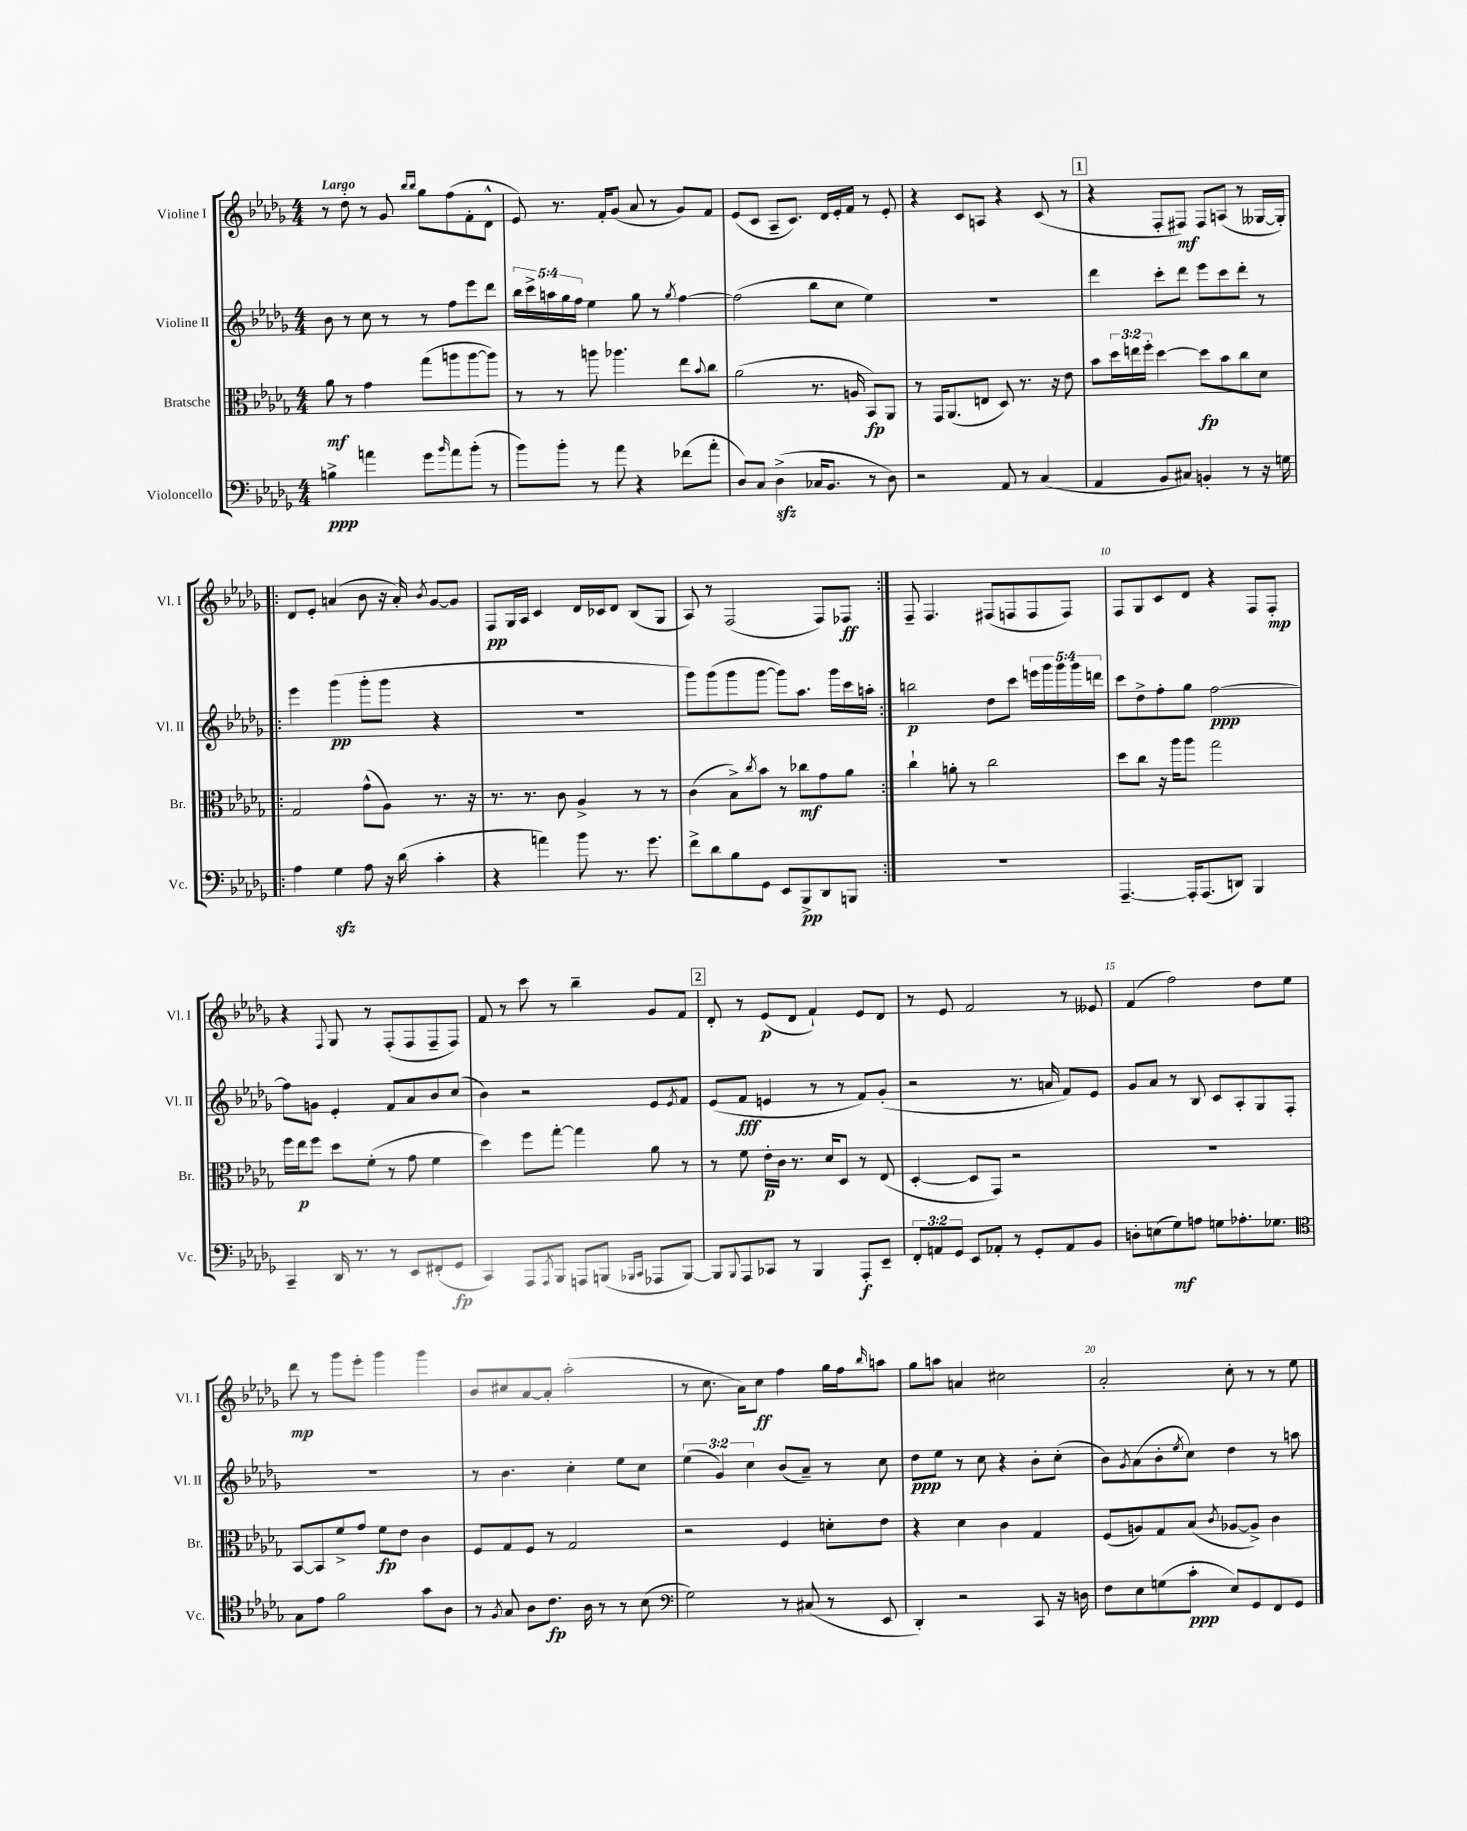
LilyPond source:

<<
\new StaffGroup <<
\new Staff = "s0" \with { instrumentName = "Violine I" shortInstrumentName = "Vl. I" } {
    \clef treble \key des \major \numericTimeSignature \time 4/4 \tempo "Largo"
    r8 des''8-. r8 ges'8 \grace { bes''16 bes''16 } ges''8 f''8( f'8-. des'8-^ |
    ees'8) r8. f'16-. ges'8( aes'8 r8 ges'8) f'8 |
    ees'8( c'8 aes8-- c'8.) des'16 ees'16-. f'16 r8 ees'8-. |
    r4 c'8 a8 r4 c'8( r8 |
    \mark \markup { \box "1" } r4 f8-. fis8\mf) fis8 a8( r8 geses16~ geses16-.) |
    \repeat volta 2 { des'8 ees'8-. a'4( bes'8 r16 a'16-.) \acciaccatura { bes'8 } ges'8~ ges'8 |
    f8\pp ges16 aes16 c'4 des'16 ces'16 des'8 bes8( ges8 |
    aes8) r8 f2( f8) fes8\ff | }
    f8-- f4. fis8( f8 f8 f8) |
    f8 ges8 c'8 des'8 r4 f8 f8-.\mp |
    r4 \appoggiatura { f8 } ges8 r8 f8-.( f8 f8-- f8) |
    f'8 r8 c'''8 r8 bes''4-- ges'8 f'8 |
    \mark \markup { \box "2" } des'8-. r8 ees'8\p( des'8 f'4-!) ees'8 des'8 |
    r8 ees'8 f'2 r8 eeses'8 |
    f'4( f''2) des''8 ees''8 |
    des'''8\mp r8 ges'''8 ees'''8-. ges'''4 ges'''4 |
    bes'8 cis''8 aes'8~ aes'8-. aes''2-.( |
    r8 c''8. aes'16) c''8\ff f''4 ges''16 f''16 \grace { bes''16 } a''8 |
    ges''8 a''8 a'4 cis''2 |
    aes'2-. c''8-. r8 r8 ees''8 \bar "|." |
}
\new Staff = "s1" \with { instrumentName = "Violine II" shortInstrumentName = "Vl. II" } {
    \clef treble \key des \major \numericTimeSignature \time 4/4 \override Staff.TupletNumber.text = #tuplet-number::calc-fraction-text
    bes'8 r8 c''8 r8 r8 f''8 ees'''8 des'''8 |
    \tuplet 5/4 { bes''16 c'''16-> a''16 ges''16 f''16 } ees''4 ges''8 r8 \acciaccatura { ges''8 } f''4~ |
    f''2( bes''8 c''8 ees''4) |
    R1 |
    \mark \markup { \box "1" } des'''4 c'''8-. des'''8 ees'''8 c'''8 des'''8-. r8 |
    \repeat volta 2 { ees'''4 ges'''4\pp( ges'''8-. ges'''8 r4 |
    R1 |
    ges'''8) ges'''8( ges'''8 ges'''8~ ges'''8) aes''8. ges'''16 c'''16 a''16-. | }
    b''2\p des''8 c'''8 \tuplet 5/4 { e'''16 ges'''16 ges'''16 ges'''16 d'''16 } |
    c'''8 des''8-> f''8-. ges''8 f''2~\ppp |
    f''8 g'8 ees'4-. f'8 aes'8 bes'8 c''8( |
    bes'4) r2 ees'8 \acciaccatura { ees'8 } f'8 |
    \mark \markup { \box "2" } ees'8( f'8\fff e'4 r8 r8 f'8) ges'8-.( |
    r2 r8. a'16 f'8) ees'8 |
    ges'8 aes'8 r8 bes8 c'8 aes8-. ges8 f8-. |
    R1 |
    r8 bes'4. c''4-. ees''8 c''8 |
    \tuplet 3/2 { ees''4( ges'4) c''4 } bes'8( aes'8--) r8 c''8 |
    des''8\ppp ees''8 r8 c''8 r4 bes'8-. c''8-.( |
    bes'8) \acciaccatura { ges'8 } aes'8( bes'8-. \acciaccatura { ees''8 } c''8) des''4 r8 a''8 \bar "|." |
}
\new Staff = "s2" \with { instrumentName = "Bratsche" shortInstrumentName = "Br." } {
    \clef alto \key des \major \numericTimeSignature \time 4/4 \override Staff.TupletNumber.text = #tuplet-number::calc-fraction-text
    aes'8\mf r8 ges'4 ges''8( a''8 a''8~ a''8) |
    r8 r8 a''8 aes''4. ees''8 \appoggiatura { bes'8 } c''8 |
    aes'2( r8. a16 bes,8\fp) aes,8 |
    r8 ges,16 aes,8.( e8 des8) r8. r16 ees'8 |
    \mark \markup { \box "1" } bes'8 \tuplet 3/2 { des''16 e''16 f''16-. } des''4~ des''8\fp bes'8 c''8 des'8 |
    \repeat volta 2 { ges2 ges'8-^( aes8) r8. r16 |
    r8. r8. c'8 aes4-> r8 r8 |
    c'4( bes8->) \acciaccatura { c''8 } bes'8 r8 ces''8\mf ges'8 aes'8 | }
    c''4-! a'8-. r8 c''2 |
    des''8 c''8 r16 aes''16 aes''8 ges''2 |
    f''16 ees''16\p f''8 des''8 f'8-.( r8 ges'8 f'4 |
    des''4) f''8 ges''8~-. ges''4 aes'8 r8 |
    \mark \markup { \box "2" } r8 f'8 ees'16-.\p c'16 r8. des'16 des8 r8 ees8( |
    des4~-. des8 ges,8) r2 |
    R1 |
    bes,8~ bes,8 f'8-> ges'8 f'8\fp ees'8 c'4 |
    f8 ges8 f8 r8 ges2 |
    r2 f4 d'8-. ees'8 |
    r4 des'4 c'4 ges4 |
    f8( a8) ges8 bes8( \acciaccatura { c'8 } aes8~ aes8->) c'4 \bar "|." |
}
\new Staff = "s3" \with { instrumentName = "Violoncello" shortInstrumentName = "Vc." } {
    \clef bass \key des \major \numericTimeSignature \time 4/4 \override Staff.TupletNumber.text = #tuplet-number::calc-fraction-text
    b4->\ppp a'4 ges'8 \grace { bes'16 } a'8 bes'8-.( r8 |
    bes'8) bes'8-. r8 aes'8 r4 fes'8( aes'8-. |
    des8) c8 des4->\sfz( ces16 bes,8. r8 des8) |
    r2 aes,8 r8 c4( |
    \mark \markup { \box "1" } aes,4 bes,8 cis8) b,4-. r8 r16 g16 |
    \repeat volta 2 { aes4 ges4\sfz aes8 r16 des'16( c'4-. |
    r4 a'4) bes'8 r8. ges'8. |
    f'8-> des'8 bes8 ges,8 ees,8 bes,,8->\pp des,8 b,,8 | }
    R1 |
    aes,,4.~-- aes,,16-. aes,,8.( d,8) bes,,4 |
    c,4-- des,16 r8. r8 ees,8 fis,8-.( ges,8\fp |
    c,4) aes,,8 \acciaccatura { aes,,8 } bes,,8 a,,8 b,,8( \grace { bes,,16 c,16 } aes,,8 bes,,8~) |
    \mark \markup { \box "2" } bes,,8 \appoggiatura { bes,,8 } aes,,8 ces,8 r8 bes,,4 aes,,8-.\f ees,8-- |
    \tuplet 3/2 { f,8-. a,8 ges,8 } ees,8 aes,8-. r8 ges,8-. aes,8 bes,8 |
    d8-. e8( ges8\mf) a8 g8 aes8.-. ges8. |
    \clef tenor ges8 ees'8 f'2 ges'8 aes8 |
    r8 \acciaccatura { f8 } ges8 aes8 c'8.\fp aes16 r8 r8 bes8( |
    \clef bass ges2) r8 cis8( r8 ees,8 |
    des,4-.) r2 c,8 r16 d16 |
    f8 ees8 g8( c'8-.\ppp ees8) ges,8 f,8 ges,8 \bar "|." |
}
>>
>>
\layout { \context { \Score \override BarNumber.break-visibility = ##(#f #t #t) barNumberVisibility = #(every-nth-bar-number-visible 5) } }
